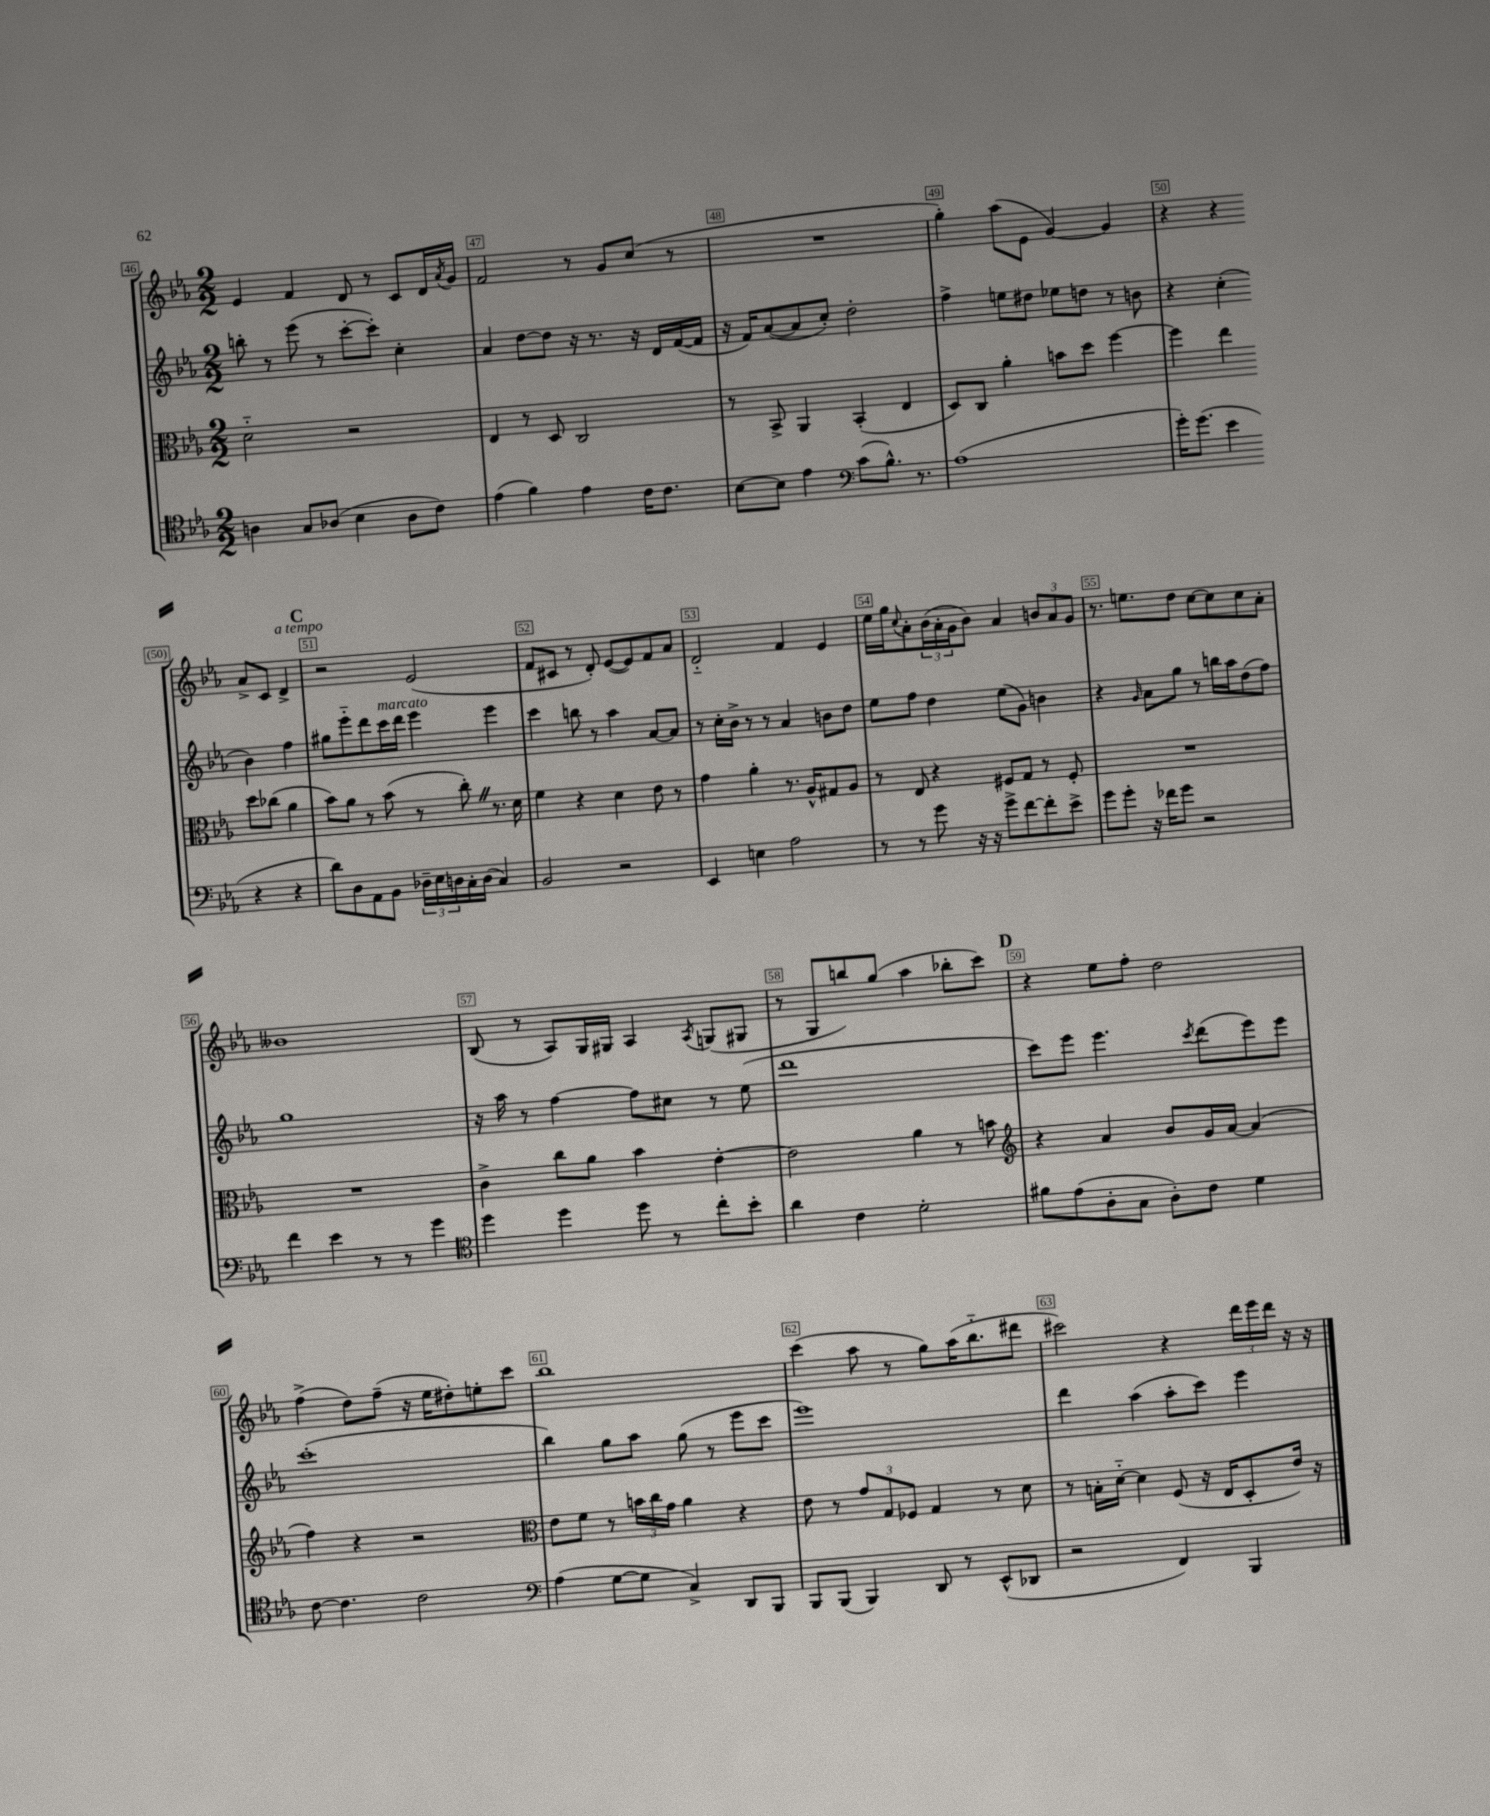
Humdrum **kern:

**kern	**kern	**kern	**kern
*staff4	*staff3	*staff2	*staff1
*clefC4	*clefC3	*clefG2	*clefG2
*k[b-e-a-]	*k[b-e-a-]	*k[b-e-a-]	*k[b-e-a-]
*M2/2	*M2/2	*M2/2	*M2/2
4A	2d'~	8bb'	4e-
.	.	8r	.
8G	.	(8eee-	4f
(8A-	.	8r	.
4B-	2r	[8ccc'	8d
.	.	8ccc'])	8r
8A-	.	4cc'	8c
8c)	.	.	16d
.	.	.	8qa-
.	.	.	16g
=	=	=	=
(4e-	4E-	4a-	2f
4f)	8r	[8dd	.
.	8D	8dd]	.
4e-	2C	16r	8r
.	.	8.r	.
.	.	.	8g
16c	.	16r	(8cc
8.c	.	16d	.
.	.	([16f	8r
.	.	16f]	.
=	=	=	=
[8B-	8r	16r	1r
.	.	16f)	.
8B-]	8BB-^	([8a-	.
4e-	4AA-	8a-]	.
.	.	8cc')	.
*clefF4	*	*	*
(8c	(4BB-'	2dd'	.
8.B-^^)	.	.	.
.	4E-	.	.
8.r	.	.	.
=	=	=	=
(1A-	8D)	4ff^	4gg')
.	8C	.	.
.	4a-'	8ee	(8aa-
.	.	8dd#	8e-
.	8b	8ee-	[4g)
.	8dd	8dd	.
.	[4ff	8r	4g]
.	.	8b	.
=	=	=	=
16g')	4ff]	4r	4r
(8.g	.	.	.
4e-	4ee-	(4cc'	4r
4r	8dd	4b-)	8a-^
.	(8cc-	.	8c
4r	4a-	4ff	4d^
=	=	=	=
8d)	8b-)	8gg#	2r
8D	8a-	8eee-'~	.
8AA-	8r	8ddd	.
8BB-	(8b-	16ccc	.
.	.	16ddd	.
24D-~	8r	4eee-	(2e-
24E-	.	.	.
24D	.	.	.
16C'	8cc')	.	.
(16D	.	.	.
4C)	8.r	4eee-	.
.	16d	.	.
=	=	=	=
2BB-	4f	4ccc	8f
.	.	.	8c#
.	4r	8bb	8r
.	.	8r	8d')
2r	4d	4aa-	([8e-
.	.	.	8e-])
.	8e-	[8a-	8f
.	8r	8a-]	8a-
=	=	=	=
4EE-	4g	8r	2d'~
.	.	16cc'	.
.	.	16b-^	.
4E	4a-'	8r	.
.	.	8r	.
2A-	8.r	4a-	4f
.	16A-^^	.	.
.	8G#	8b	4e-
.	8A-	8dd	.
=	=	=	=
8r	8r	8ee-	16ee-
.	.	.	16gg
.	.	.	8qqcc
8r	8E-	8ff	8a-'
8g	4r	4dd	(24b-
.	.	.	24a-'
.	.	.	24g
16r	.	.	8b-)
16r	.	.	.
8g^	8F#	(8ee-	4a-
[8f	8G	8g)	.
8f']	8r	4b	12b
.	.	.	12a-
8e-^	8F#'	.	.
.	.	.	12g
=	=	=	=
8g	1r	4r	8.r
8g'	.	.	.
.	.	.	8.ee
.	.	16qqg	.
16r	.	8a-	.
16f-	.	.	.
8g	.	8gg	8dd
2r	.	8r	[8cc
.	.	16bb	8cc]
.	.	16aa-	.
.	.	(8dd	8cc
.	.	8ff)	8a-'
=	=	=	=
4f	1r	1gg	1b--
4e-	.	.	.
8r	.	.	.
8r	.	.	.
4g	.	.	.
=	=	=	=
*clefC4	*	*	*
4dd	4c^	16r	(8B-
.	.	16aa-	.
.	.	8r	8r
4dd	8cc	[4ff	8A-)
.	8a-	.	16G
.	.	.	16G#
8dd	4b-	8ff]	4A-
8r	.	8cc#	.
.	.	.	8qA-
8cc'	[4e-'	8r	(8G
8b-'	.	(8ee-	8G#
=	=	=	=
4a-	2e-]	1ddd	8r
.	.	.	8G
4c	.	.	8bb)
.	.	.	(8gg
2d'	4a-	.	4aa-
.	8r	.	8bb-'
.	8b	.	8ccc)
=	=	=	=
*	*clefG2	*	*
8f#	4r	8ccc)	4r
(8e-	.	8eee-	.
8A-'	4a-	4.eee-	8ee-
8G	.	.	8ff'
8A-')	8b-	.	2dd
.	.	8qccc	.
8c	16g	(8ddd	.
.	[16a-	.	.
4d	(4a-]	8eee-)	.
.	.	8eee-	.
=	=	=	=
[8c	4ff)	(1ccc'	(4ff^
4.c]	.	.	.
.	4r	.	8dd)
.	.	.	(8ff~
2c	2r	.	16r
.	.	.	16ee-
.	.	.	8dd#')
.	.	.	8ee'
.	.	.	8ccc
=	=	=	=
*clefF4	*clefC3	*	*
(4A-	8e-	4bb-)	1bb-
.	8f	.	.
[8G	8r	8gg	.
8G]	24b	8aa-	.
.	24cc	.	.
.	24g	.	.
4C^)	4a-	(8gg	.
.	.	8r	.
8DD	4r	8eee-	.
8BBB-	.	8ccc	.
=	=	=	=
8BBB-	8e-	1eee-)	(4ccc
(8BBB-	8r	.	.
4BBB-)	12g	.	8aa-
.	12G	.	.
.	.	.	8r
.	12F-	.	.
8DD	4G	.	8gg)
8r	.	.	(16aa-
.	.	.	8.bb-'~
(8EE-^^	8r	.	.
8DD-	8d	.	8ddd#
=	=	=	=
2r	8r	4ddd	2ccc#)
.	16B'	.	.
.	[16d'~	.	.
.	4d]	(4aa-	.
4FF)	(8F	8aa-'	4r
.	16r	8ccc)	.
.	16E-	.	.
4BBB-	8D'	4eee-	24ddd
.	.	.	24eee-
.	.	.	24ddd
.	16e-)	.	16r
.	16r	.	16r
==	==	==	==
*-	*-	*-	*-
